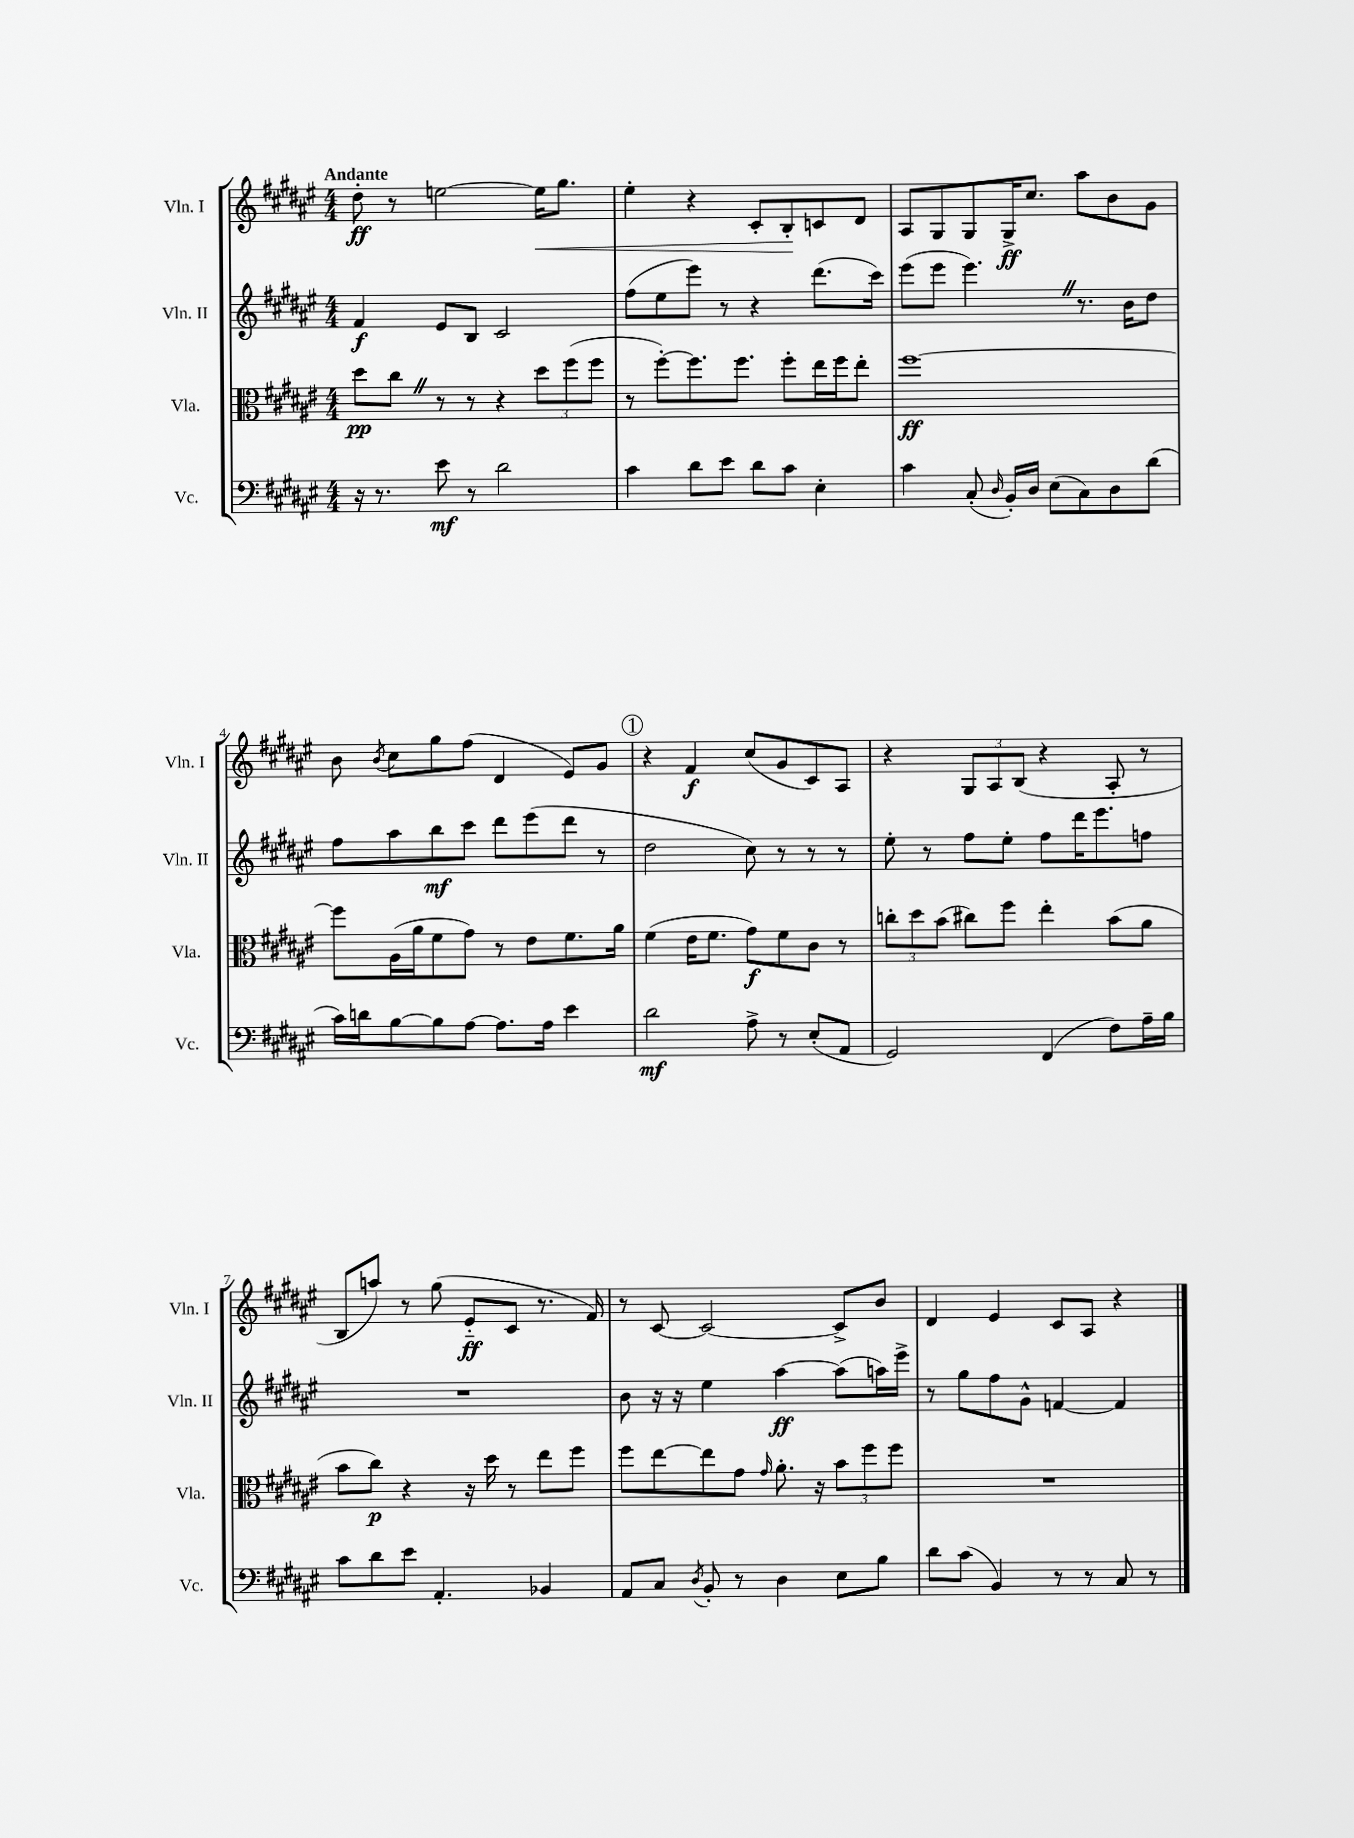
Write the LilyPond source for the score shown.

<<
\new StaffGroup <<
\new Staff = "s0" \with { instrumentName = "Vln. I" shortInstrumentName = "Vln. I" } {
    \clef treble \key fis \major \numericTimeSignature \time 4/4 \tempo "Andante"
    \autoBeamOff dis''8-.\ff r8 e''2~ e''16[\< gis''8.] |
    eis''4-. r4 cis'8[-. b8-.\! c'8 dis'8] |
    ais8[ gis8 gis8 gis16->\ff cis''8.] ais''8[ b'8 gis'8] |
    b'8 \acciaccatura { b'8 } cis''8[ gis''8 fis''8]( dis'4 eis'8[) gis'8] |
    \mark \markup { \circle "1" } r4 fis'4\f cis''8[( gis'8 cis'8) ais8] |
    r4 \tuplet 3/2 { gis8[ ais8 b8]( } r4 ais8-. r8 |
    b8[ a''8]) r8 gis''8( eis'8[-_\ff cis'8] r8. fis'16) |
    r8 cis'8~ cis'2~ cis'8[-> b'8] |
    dis'4 eis'4 cis'8[ ais8] r4 \bar "|." |
}
\new Staff = "s1" \with { instrumentName = "Vln. II" shortInstrumentName = "Vln. II" } {
    \clef treble \key fis \major \numericTimeSignature \time 4/4
    \autoBeamOff fis'4\f eis'8[ b8] cis'2 |
    fis''8[( eis''8 eis'''8]) r8 r4 dis'''8.[( cis'''16]) |
    eis'''8[( eis'''8] eis'''4.) \once \override BreathingSign.text = \markup { \musicglyph "scripts.caesura.straight" } \breathe r8. b'16[ dis''8] |
    fis''8[ ais''8 b''8\mf cis'''8] dis'''8[ eis'''8( dis'''8] r8 |
    \mark \markup { \circle "1" } dis''2 cis''8) r8 r8 r8 |
    eis''8-. r8 fis''8[ eis''8]-. fis''8[ dis'''16 eis'''8. f''8] |
    R1 |
    b'8 r16 r16 eis''4 ais''4~\ff ais''8[( a''16) eis'''16]-> |
    r8 gis''8[ fis''8 gis'8]-^ f'4~ f'4 \bar "|." |
}
\new Staff = "s2" \with { instrumentName = "Vla." shortInstrumentName = "Vla." } {
    \clef alto \key fis \major \numericTimeSignature \time 4/4
    \autoBeamOff dis''8[\pp cis''8] \once \override BreathingSign.text = \markup { \musicglyph "scripts.caesura.straight" } \breathe r8 r8 r4 \tuplet 3/2 { dis''8[ fis''8( fis''8] } |
    r8 fis''8[~-.) fis''8. fis''8.] fis''8[-. eis''16 fis''16 eis''8]-. |
    fis''1~\ff |
    fis''8[ ais16( ais'16 fis'8 gis'8]) r8 eis'8[ fis'8. ais'16] |
    \mark \markup { \circle "1" } fis'4( eis'16[ fis'8.] gis'8[\f) fis'8 cis'8] r8 |
    \tuplet 3/2 { c''8[-. dis''8 b'8]( } cis''8[) fis''8] eis''4-. b'8[( ais'8] |
    b'8[ cis''8]\p) r4 r16 dis''16 r8 eis''8[ fis''8] |
    fis''8[ eis''8~ eis''8 gis'8] \grace { gis'16 } ais'8.-. r16 \tuplet 3/2 { b'8[ fis''8 fis''8] } |
    R1 \bar "|." |
}
\new Staff = "s3" \with { instrumentName = "Vc." shortInstrumentName = "Vc." } {
    \clef bass \key fis \major \numericTimeSignature \time 4/4
    \autoBeamOff r16 r8. eis'8\mf r8 dis'2 |
    cis'4 dis'8[ eis'8] dis'8[ cis'8] eis4-. |
    cis'4 cis8-.( \grace { dis16 } b,16[-.) dis16] eis8[( cis8) dis8 dis'8]( |
    cis'16[) d'16 b8~ b8 ais8]~ ais8.[ ais16] eis'4 |
    \mark \markup { \circle "1" } dis'2\mf ais8-> r8 eis8[-.( ais,8] |
    gis,2) fis,4( fis8[) ais16-- b16] |
    cis'8[ dis'8 eis'8] ais,4.-. bes,4 |
    ais,8[ cis8] \acciaccatura { dis8 } b,8-. r8 dis4 eis8[ b8] |
    dis'8[ cis'8]( b,4) r8 r8 cis8 r8 \bar "|." |
}
>>
>>
